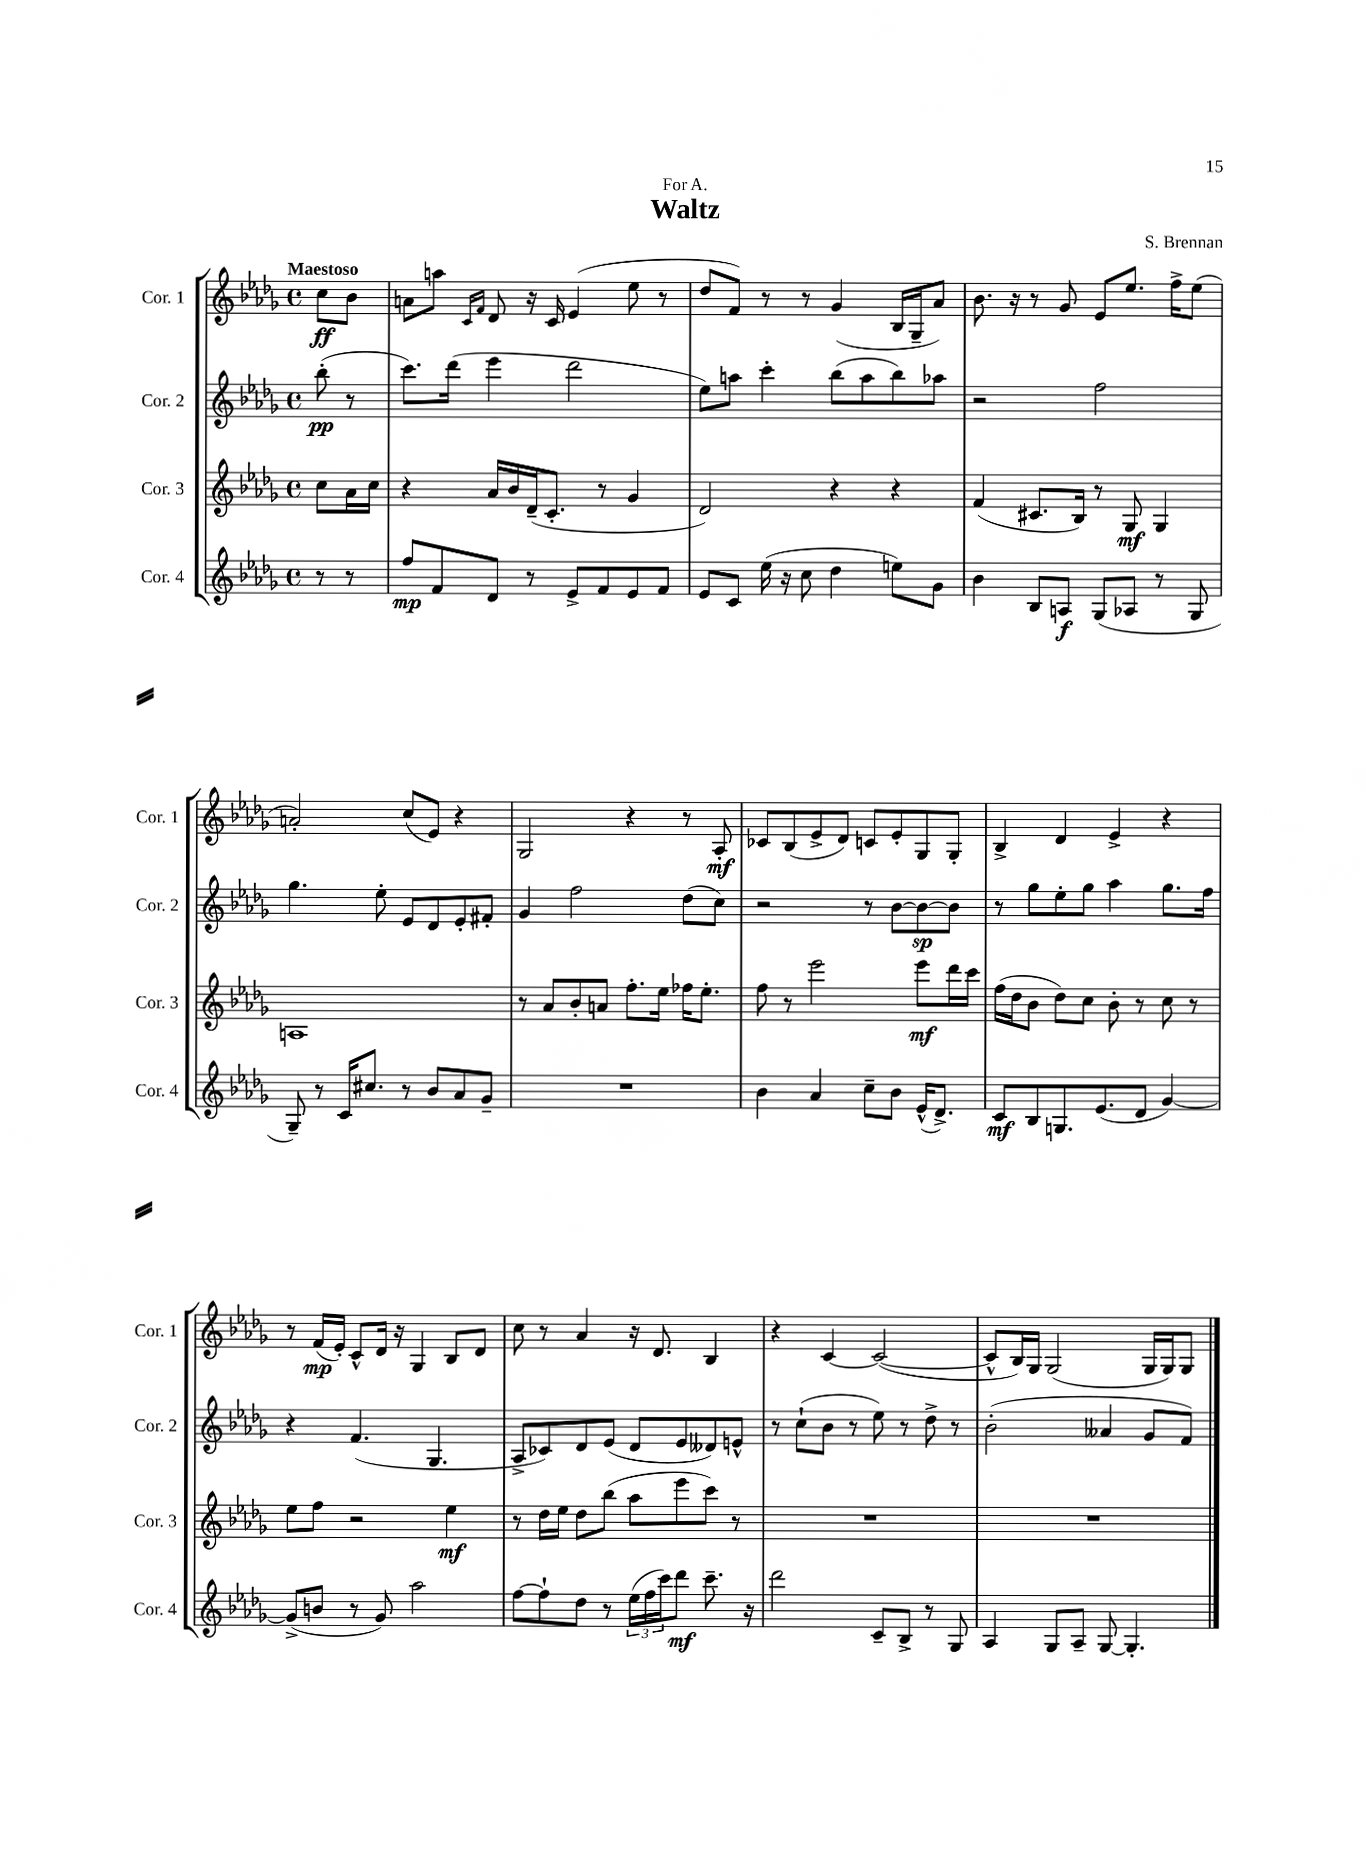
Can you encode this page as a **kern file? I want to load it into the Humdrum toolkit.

**kern	**kern	**kern	**kern
*staff4	*staff3	*staff2	*staff1
*clefG2	*clefG2	*clefG2	*clefG2
*k[b-e-a-d-g-]	*k[b-e-a-d-g-]	*k[b-e-a-d-g-]	*k[b-e-a-d-g-]
*M4/4	*M4/4	*M4/4	*M4/4
*met(c)	*met(c)	*met(c)	*met(c)
8r	8cc	(8bb-'	8cc
8r	16a-	8r	8b-
.	16cc	.	.
=	=	=	=
8ff	4r	8.ccc)	8a
8f	.	.	8aa
.	.	(16ddd-	.
.	.	.	16qqc
.	.	.	16qqf
8d-	16a-	4eee-	8d-
.	16b-	.	.
8r	(16d-~	.	16r
.	8.c'	.	16c
8e-^	.	2ddd-	(4e-
8f	8r	.	.
8e-	4g-	.	8ee-
8f	.	.	8r
=	=	=	=
8e-	2d-)	8ee-)	8dd-
8c	.	8aa	8f)
(16ee-	.	4ccc'	8r
16r	.	.	.
8cc	.	.	8r
4dd-	4r	(8bb-	(4g-
.	.	8aa	.
8ee)	4r	8bb-)	16B-
.	.	.	16G-~
8g-	.	8aa-	8a-)
=	=	=	=
4b-	(4f	2r	8.b-
.	.	.	16r
8B-	8.c#	.	8r
8A	.	.	8g-
.	16B-)	.	.
(8G-	8r	2ff	8e-
8A-	8G-	.	8.ee-
8r	4G-	.	.
.	.	.	16ff^
8G-	.	.	(8ee-
=	=	=	=
8G-~)	1A	4.gg-	2a')
8r	.	.	.
16c	.	.	.
8.cc#	.	.	.
.	.	8ee-'	.
8r	.	8e-	(8cc
8b-	.	8d-	8e-)
8a-	.	8e-'	4r
8g-~	.	8f#'	.
=	=	=	=
1r	8r	4g-	2G-
.	8a-	.	.
.	8b-'	2ff	.
.	8a	.	.
.	8.ff'	.	4r
.	16ee-	.	.
.	16ff-	(8dd-	8r
.	8.ee-'	.	.
.	.	8cc)	8A-'
=	=	=	=
4b-	8ff	2r	8c-
.	8r	.	(8B-
4a-	2eee-	.	8e-^
.	.	.	8d-)
8cc~	.	8r	8c
8b-	.	[8b-	8e-'
(16e-^^	8eee-	8b-_	8G-
8.d-^)	.	.	.
.	16ddd-	8b-]	8G-'
.	16ccc	.	.
=	=	=	=
8c	(16ff	8r	4B-^
.	16dd-	.	.
8B-	8b-	8gg-	.
8.G	8dd-)	8ee-'	4d-
.	8cc	8gg-	.
(8.e-	.	.	.
.	8b-'	4aa-	4e-^
8d-	8r	.	.
[4g-)	8cc	8.gg-	4r
.	8r	.	.
.	.	16ff	.
=	=	=	=
(8g-^]	8ee-	4r	8r
8b	8ff	.	(16f
.	.	.	16e-')
8r	2r	(4.f	8c^^
8g-)	.	.	16d-
.	.	.	16r
2aa-	.	.	4G-
.	.	4.G-	.
.	4ee-	.	8B-
.	.	.	8d-
=	=	=	=
[8ff	8r	8A-^	8cc
8ff`]	16dd-	8c-)	8r
.	16ee-	.	.
8dd-	8dd-	8d-	4a-
8r	(8bb-	(8e-	.
(24ee-	8aa-	8d-	16r
24ff	.	.	.
.	.	.	8.d-
24ccc)	.	.	.
8ddd-	8eee-	8e-	.
8.ccc~	8ccc)	8d--)	4B-
.	8r	8e^^	.
16r	.	.	.
=	=	=	=
2ddd-	1r	8r	4r
.	.	(8cc`	.
.	.	8b-	[4c
.	.	8r	.
8c~	.	8ee-)	(2c_
8B-^	.	8r	.
8r	.	8dd-^	.
8G-	.	8r	.
=	=	=	=
4A-	1r	(2b-'	8c^^]
.	.	.	16B-)
.	.	.	16G-
8G-	.	.	(2G-
8A-~	.	.	.
[8G-	.	4a--	.
4.G-']	.	.	.
.	.	8g-	16G-
.	.	.	16G-)
.	.	8f)	8G-
==	==	==	==
*-	*-	*-	*-
